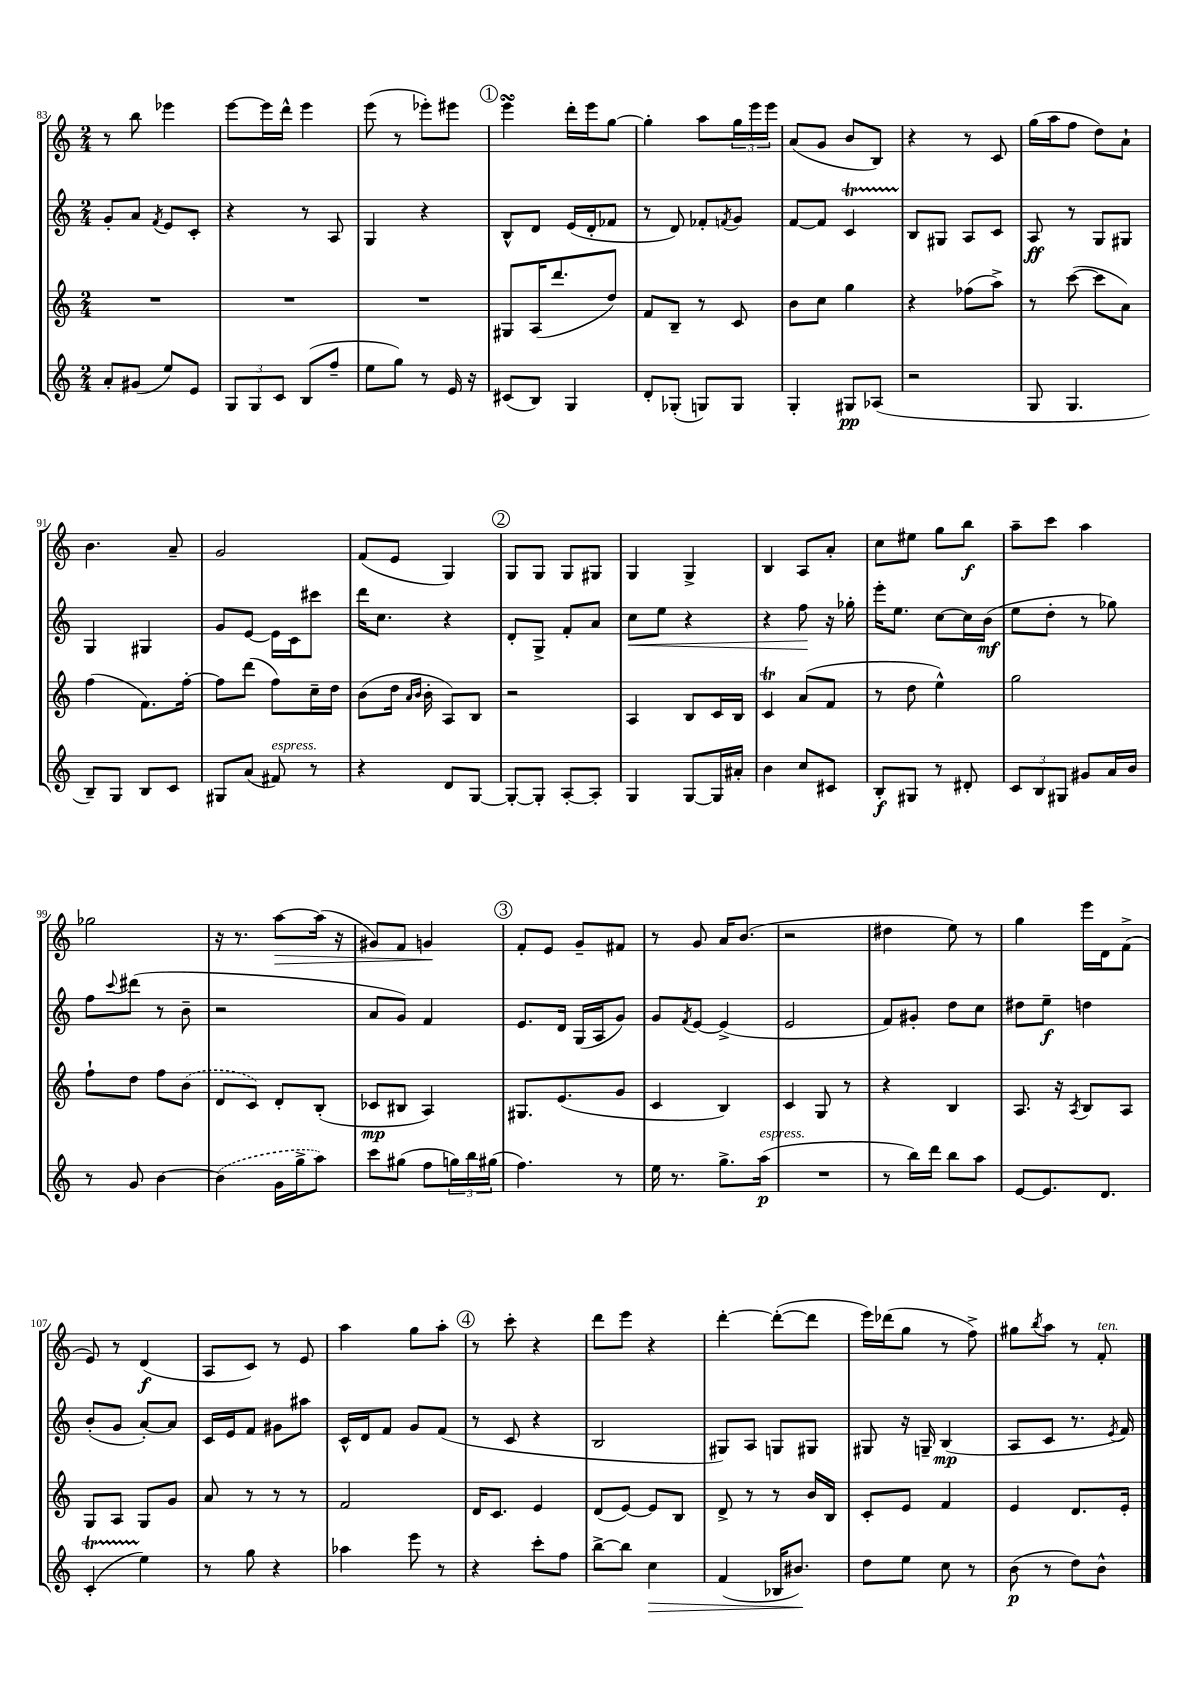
<<
\new StaffGroup <<
\new Staff = "s0" {
    \clef treble \key c \major \numericTimeSignature \time 2/4
    r8 b''8 ees'''4 |
    e'''8~ e'''16 d'''16-^ e'''4 |
    e'''8( r8 ees'''8-.) eis'''8 |
    \mark \markup { \circle "1" } e'''4\turn d'''16-. e'''16 g''8~ |
    g''4-. a''8 \tuplet 3/2 { g''16 e'''16 e'''16 } |
    a'8( g'8 b'8 b8) |
    r4 r8 c'8 |
    g''16( a''16 f''8 d''8) a'8-! |
    b'4. a'8-- |
    g'2 |
    f'8( e'8 g4) |
    \mark \markup { \circle "2" } g8 g8 g8 gis8 |
    g4 g4-> |
    b4 a8 a'8-. |
    c''8 eis''8 g''8 b''8\f |
    a''8-- c'''8 a''4 |
    ges''2 |
    r16 r8. a''8~\> a''16( r16 |
    gis'8) f'8 g'4\! |
    \mark \markup { \circle "3" } f'8-. e'8 g'8-- fis'8 |
    r8 g'8 a'16 b'8.( |
    r2 |
    dis''4 e''8) r8 |
    g''4 e'''16 d'16 f'8->( |
    e'8) r8 d'4\f( |
    a8 c'8) r8 e'8 |
    a''4 g''8 a''8-. |
    \mark \markup { \circle "4" } r8 c'''8-. r4 |
    d'''8 e'''8 r4 |
    d'''4~-. d'''8~-.( d'''8 |
    e'''16) des'''16( g''8 r8 f''8->) |
    gis''8 \acciaccatura { b''8 } a''8 r8 f'8-.^\markup { \italic "ten." } \bar "|." |
}
\new Staff = "s1" {
    \clef treble \key c \major \numericTimeSignature \time 2/4
    g'8-. a'8 \acciaccatura { f'8 } e'8 c'8-. |
    r4 r8 a8 |
    g4 r4 |
    \mark \markup { \circle "1" } b8-^ d'8 e'16( d'16-. fes'8 |
    r8 d'8) fes'8-. \acciaccatura { f'8 } g'8 |
    f'8~ f'8 c'4\startTrillSpan |
    b8\stopTrillSpan gis8 a8 c'8 |
    a8\ff r8 g8 gis8 |
    g4 gis4 |
    g'8 e'8~ e'16 c'16 cis'''8 |
    d'''16 c''8. r4 |
    \mark \markup { \circle "2" } d'8-. g8-> f'8-. a'8 |
    c''8\< e''8 r4 |
    r4 f''8\! r16 ges''16-. |
    e'''16-. e''8. c''8~ c''16 b'16\mf( |
    e''8 d''8-. r8 ges''8) |
    f''8 \appoggiatura { c'''8 } dis'''8( r8 b'8-- |
    r2 |
    a'8 g'8) f'4 |
    \mark \markup { \circle "3" } e'8. d'16 g16( a16 g'8) |
    g'8 \acciaccatura { f'8 } e'8~ e'4->( |
    e'2 |
    f'8) gis'8-. d''8 c''8 |
    dis''8 e''8--\f d''4 |
    b'8-.( g'8 a'8~-.) a'8 |
    c'16 e'16 f'8 gis'8 ais''8 |
    c'16-^ d'16 f'8 g'8 f'8( |
    \mark \markup { \circle "4" } r8 c'8 r4 |
    b2 |
    gis8) a8 g8 gis8 |
    gis8 r16 g16-- b4\mp( |
    a8 c'8 r8. \acciaccatura { e'8 } f'16) \bar "|." |
}
\new Staff = "s2" {
    \clef treble \key c \major \numericTimeSignature \time 2/4
    R2 |
    R2 |
    R2 |
    \mark \markup { \circle "1" } gis8 a16( d'''8. d''8) |
    f'8 b8-- r8 c'8 |
    b'8 c''8 g''4 |
    r4 fes''8( a''8->) |
    r8 c'''8~( c'''8 a'8) |
    f''4( f'8.) f''16~-. |
    f''8 d'''8( f''8) c''16-- d''16 |
    b'8( d''16 \grace { a'16 b'16 } b'16-. a8) b8 |
    \mark \markup { \circle "2" } r2 |
    a4 b8 c'16 b16 |
    c'4\trill a'8( f'8 |
    r8 d''8 e''4-^) |
    g''2 |
    f''8-! d''8 f''8 \once \slurDashed b'8( |
    d'8 c'8) d'8-. b8-.( |
    ces'8\mp bis8 a4) |
    \mark \markup { \circle "3" } gis8. e'8.( g'8 |
    c'4 b4) |
    c'4 g8 r8 |
    r4 b4 |
    a8. r16 \acciaccatura { a8 } b8 a8 |
    g8 a8 g8 g'8 |
    a'8 r8 r8 r8 |
    f'2 |
    \mark \markup { \circle "4" } d'16 c'8. e'4 |
    d'8( e'8~) e'8 b8 |
    d'8-> r8 r8 b'16 b16 |
    c'8-. e'8 f'4 |
    e'4 d'8. e'16-. \bar "|." |
}
\new Staff = "s3" {
    \clef treble \key c \major \numericTimeSignature \time 2/4
    a'8-. gis'8( e''8) e'8 |
    \tuplet 3/2 { g8 g8 c'8 } b8( f''8-- |
    e''8 g''8) r8 e'16 r16 |
    \mark \markup { \circle "1" } cis'8( b8) g4 |
    d'8-. ges8-.( g8) g8 |
    g4-. gis8\pp aes8( |
    r2 |
    g8 g4. |
    b8--) g8 b8 c'8 |
    gis8 a'8( fis'8^\markup { \italic "espress." }) r8 |
    r4 d'8 g8~ |
    \mark \markup { \circle "2" } g8~-. g8-. a8~-. a8-. |
    g4 g8~ g16 ais'16-. |
    b'4 c''8 cis'8 |
    b8-.\f gis8 r8 dis'8-. |
    \tuplet 3/2 { c'8 b8 gis8 } gis'8 a'16 b'16 |
    r8 g'8 b'4~ |
    \once \slurDashed b'4( g'16 g''16-> a''8) |
    c'''8 gis''8( f''8 \tuplet 3/2 { g''16) b''16 gis''16( } |
    \mark \markup { \circle "3" } f''4.) r8 |
    e''16 r8. g''8.-> a''16\p^\markup { \italic "espress." }( |
    R2 |
    r8 b''16) d'''16 b''8 a''8 |
    e'8~ e'8. d'8. |
    c'4-.\startTrillSpan( e''4\stopTrillSpan) |
    r8 g''8 r4 |
    aes''4 e'''8 r8 |
    \mark \markup { \circle "4" } r4 c'''8-. f''8 |
    b''8~-> b''8 c''4\> |
    f'4( bes16 bis'8.\!) |
    d''8 e''8 c''8 r8 |
    b'8\p( r8 d''8) b'8-^ \bar "|." |
}
>>
>>
\layout { \context { \Score currentBarNumber = #83 } }
